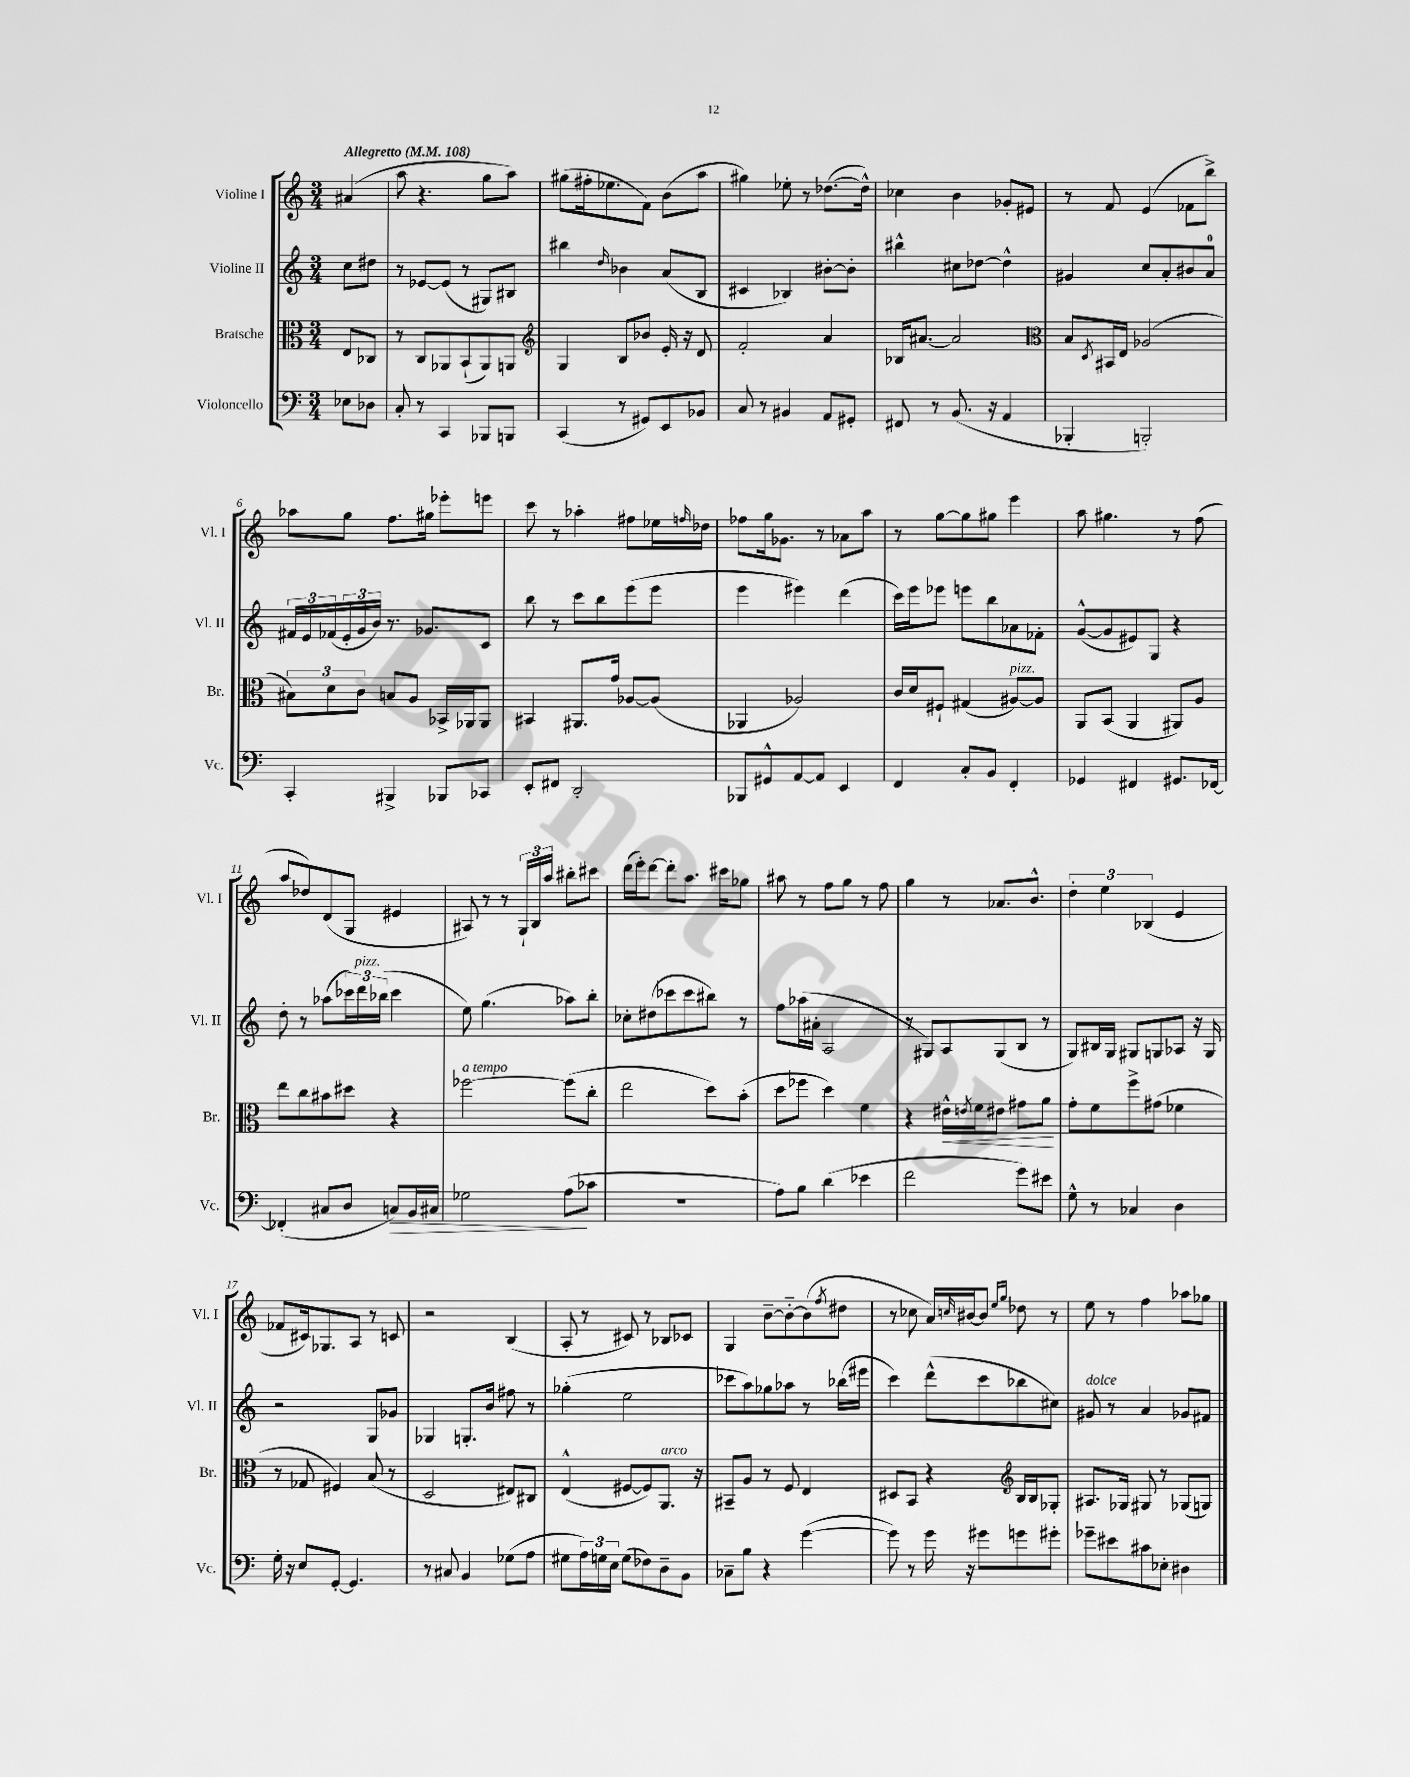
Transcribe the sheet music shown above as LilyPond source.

<<
\new StaffGroup <<
\new Staff = "s0" \with { instrumentName = "Violine I" shortInstrumentName = "Vl. I" } {
    \clef treble \key c \major \numericTimeSignature \time 3/4 \partial 4 \tempo "Allegretto" 4 = 108
    ais'4( |
    a''8 r4. g''8 a''8) |
    gis''8( fis''16-. ees''8. f'8) b'8( a''8 |
    gis''4) ees''8-. r8 des''8.~( des''16-^) |
    ces''4 b'4 ges'8-. eis'8 |
    r8 f'8 e'4( fes'8 b''8->) |
    aes''8 g''8 f''8. gis''16 ees'''8-. e'''8 |
    c'''8 r8 aes''4-. fis''8 ees''16 \grace { f''16 } des''16 |
    fes''8 g''16 ges'8. r8 aes'8 a''8 |
    r8 g''8~ g''8 gis''8 e'''4 |
    a''8 gis''4. r8 f''8( |
    a''8 des''8) d'8( g8 eis'4 |
    ais8) r8 r8 \tuplet 3/2 { g16-! b16 a''16 } bis''8-. cis'''8 |
    d'''16( e'''16-.) d'''8~ d'''8-. a''8. cis'''16 ges''8 |
    ais''8 r8 f''8 g''8 r8 f''8 |
    g''4 r8 aes'8. b'8.-^ |
    \tuplet 3/2 { d''4-. e''4 bes4( } e'4 |
    fes'8 cis'16) ges8. a8 r8 c'8 |
    r2 b4( |
    a8-. r8 cis'8) r8 bes8 ces'8 |
    g4 b'8~-- b'8~-_ b'8( \acciaccatura { f''8 } dis''8 |
    r8 ces''8 a'16) \grace { c''16 } bis'16~ bis'8 \grace { e''16 g''16 } des''8 r8 |
    e''8 r8 f''4 aes''8 ges''8 \bar "|." |
}
\new Staff = "s1" \with { instrumentName = "Violine II" shortInstrumentName = "Vl. II" } {
    \clef treble \key c \major \numericTimeSignature \time 3/4 \partial 4
    c''8 dis''8 |
    r8 ees'8~ ees'8( r8 gis8) bis8 |
    bis''4 \grace { d''16 } bes'4 a'8( b8 |
    cis'4 bes4) bis'8~-. bis'8-. |
    bis''4-^ cis''8 des''8~ des''4-^ |
    gis'4 c''8 a'8-. bis'8 a'8-0 |
    \tuplet 3/2 { fis'16 e'16 fes'16( } \tuplet 3/2 { e'16-. g'16 b'16) } r8. ges'8. c'8 |
    b''8 r8 c'''8 b''8 e'''8( e'''8 |
    e'''4 eis'''4) d'''4( |
    c'''16) e'''16 ees'''8 e'''8 b''8 aes'8 fes'8-. |
    g'8~-^( g'8 eis'8) g8 r4 |
    d''8-. r8 aes''8( \tuplet 3/2 { ces'''16) d'''16^\markup { \italic "pizz." } bes''16( } ces'''4 |
    e''8) g''4.( aes''8) b''8-. |
    ces''8-. dis''8( ces'''8 ces'''8 bis''8) r8 |
    f''8 aes''16( ais'16-. a2 |
    r8 gis8) a8 gis8( b8 r8 |
    g8) bis16 g16 gis8 g8 aes8 r16 g16 |
    r2 g8 ges'8 |
    ges4 g8.-. b'16 fis''8 r8 |
    ges''4-.( e''2 |
    ces'''8 a''8) ges''8 aes''8 r8 bes''16( eis'''16 |
    c'''4) d'''8-^( c'''8 bes''8 cis''8) |
    gis'8^\markup { \italic "dolce" } r8 a'4 ges'8 fis'8 \bar "|." |
}
\new Staff = "s2" \with { instrumentName = "Bratsche" shortInstrumentName = "Br." } {
    \clef alto \key c \major \numericTimeSignature \time 3/4 \partial 4
    e8 ces8 |
    r8 c8 aes,8 b,8-!( aes,8) a,8 |
    \clef treble g4 b8 bes'8 e'16-. r16 d'8 |
    f'2-. a'4 |
    bes16 ais'8.~ ais'2 |
    \clef alto b8 \acciaccatura { d8 } bis,16 e16 aes2( |
    \tuplet 3/2 { bis8) d'8 c'8 } b8 a8 bes,16-> aes,16 aes,8 |
    bis,4 ais,8. g'16 aes8~ aes8( |
    aes,4 aes2) |
    c'16 d'16 fis8-! gis4( ais8~^\markup { \italic "pizz." }) ais8 |
    a,8 b,8( a,4 ais,8) a8 |
    e''8 c''8 bis'8 dis''8 r4 |
    fes''2~^\markup { \italic "a tempo" } fes''8( c''8-. |
    e''2 d''8) b'8-.( |
    d''8 fes''8 d''4) f'4 |
    r4 eis'16-^\< \acciaccatura { e'8 } f'16 eis'8 gis'8 a'8\! |
    g'8-. f'8 f''8-> gis'8( fes'4 |
    r8 ges8 fis4) b8( r8 |
    d2 eis8) cis8 |
    e4-^( fis8~ fis8) a,8.^\markup { \italic "arco" } r16 |
    bis,8-- a8 r8 f8 e4 |
    dis8 b,8 r4 \clef treble b16 b16 ges8-. |
    ais8. ges16 gis8 r8 ges8( g8) \bar "|." |
}
\new Staff = "s3" \with { instrumentName = "Violoncello" shortInstrumentName = "Vc." } {
    \clef bass \key c \major \numericTimeSignature \time 3/4 \partial 4
    ees8 des8 |
    c8-. r8 c,4 bes,,8 b,,8 |
    c,4( r8 gis,8) e,8 bes,8 |
    c8 r8 bis,4 a,8 gis,8-. |
    fis,8 r8 b,8.( r16 a,4 |
    bes,,4-. b,,2-.) |
    c,4-. bis,,4-> bes,,8 ces,8 |
    e,8-. fis,8 d,2-. |
    bes,,8 gis,8-^ a,8~ a,8 e,4 |
    f,4 c8-. b,8 f,4-. |
    ges,4 fis,4 gis,8. fes,16~ |
    fes,4-.( cis8 d8 c8\>) b,16 cis16 |
    ges2 a8\!( ces'8 |
    R2. |
    a8) b8 d'4( ees'4 |
    f'2 g'8) eis'8 |
    g8-^ r8 ces4 d4 |
    g16-. r16 e8 g,8~-. g,4. |
    r8 cis8 b,4 ges8( a8 |
    gis8 \tuplet 3/2 { a16) g16 e16 } g8( fes8) d8-- b,8 |
    ces8-- b8 r4 g'4~( |
    g'8) r8 g'16 r16 gis'8 g'8 gis'8-. |
    ges'8-- eis'8 cis'8 ees8-. dis4 \bar "|." |
}
>>
>>
